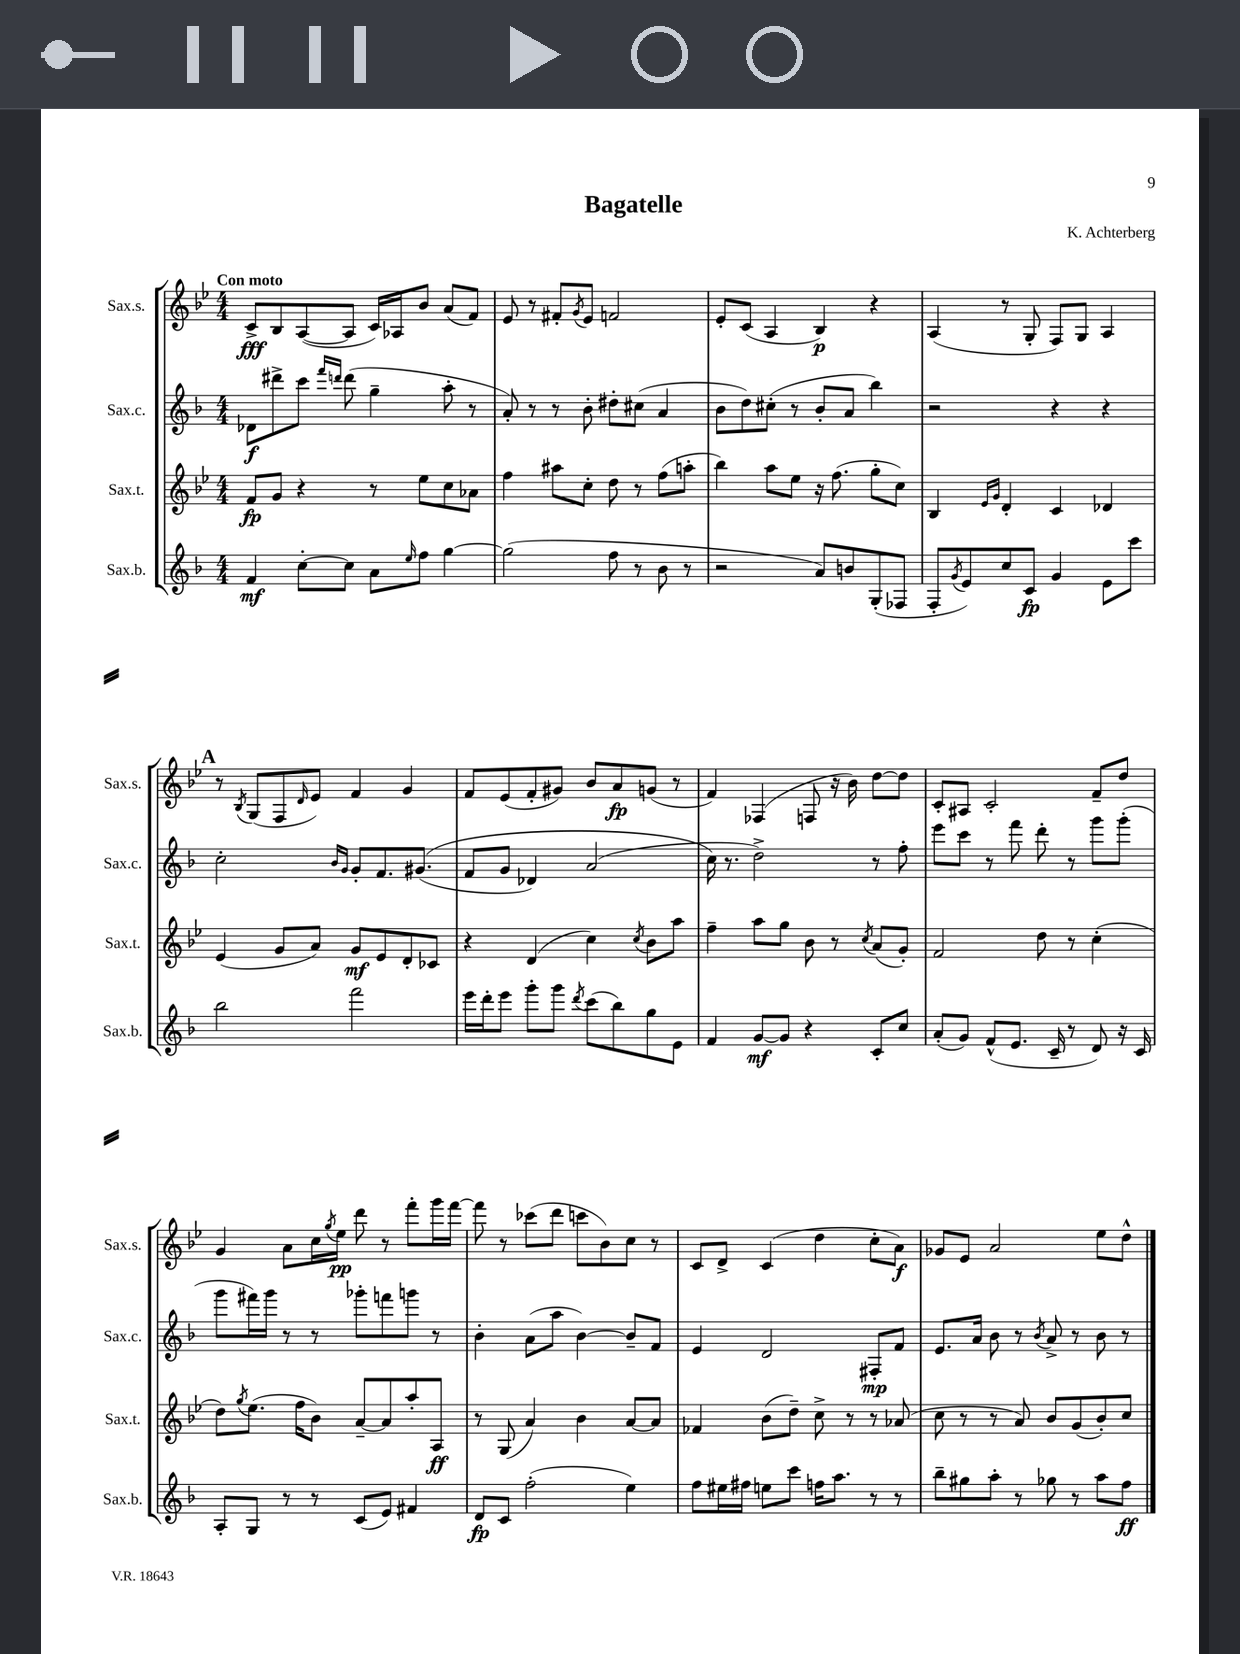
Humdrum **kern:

**kern	**kern	**kern	**kern
*staff4	*staff3	*staff2	*staff1
*clefG2	*clefG2	*clefG2	*clefG2
*k[b-]	*k[b-e-]	*k[b-]	*k[b-e-]
*M4/4	*M4/4	*M4/4	*M4/4
4f	8f	8d-	8c^
.	8g	8ddd#^	8B-
[8cc'	4r	8ccc	([8A
.	.	16qqfff	.
.	.	16qqddd	.
8cc]	.	(8ddd	8A]
8a	8r	4gg~	16c)
.	.	.	16A-
16qqee	.	.	.
8ff	8ee-	.	8b-
[4gg	8cc	8aa'	(8a
.	8a-	8r	8f)
=	=	=	=
(2gg]	4ff	8a')	8e-
.	.	8r	8r
.	8aa#	8r	8f#'
.	.	.	8qg
.	8cc'	8b-'	8e-
8ff	8dd	8dd#'	2f
8r	8r	(8cc#	.
8b-	(8ff	4a	.
8r	8aa'	.	.
=	=	=	=
2r	4bb-)	8b-	8e-'
.	.	8dd)	(8c
.	8aa	(8cc#'	4A
.	8ee-	8r	.
8a)	16r	8b-'	4B-)
.	(8.ff	.	.
8b	.	8a	.
(8G'	8gg'	4bb-)	4r
8F-	8cc)	.	.
=	=	=	=
8F'	4B-	2r	(4A
8qg	.	.	.
8e)	.	.	.
.	16qqe-	.	.
.	16qqg	.	.
8cc	4d'	.	8r
8c	.	.	8G'
4g	4c	4r	8F)
.	.	.	8G
8e	4d-	4r	4A
8ccc	.	.	.
=	=	=	=
2bb-	(4e-	2cc'	8r
.	.	.	8qB-
.	.	.	(8G
.	8g	.	8F
.	.	.	16qqd
.	8a)	.	8e-)
.	.	16qqb-	.
.	.	16qqg	.
2fff	8g	8g'	4f
.	8e-	8.f	.
.	8d'	.	4g
.	.	&((8.g#	.
.	8c-	.	.
=	=	=	=
16eee	4r	8f	8f
16ddd'	.	.	.
8eee	.	8g	(8e-
8ggg'	(4d	4d-)	8f'
8ggg	.	.	8g#)
8qddd	.	.	.
(8ccc	4cc)	(2a	8b-
8bb-)	.	.	8a
.	8qcc	.	.
8gg	8b-	.	(8g
8e	8aa	.	8r
=	=	=	=
4f	4ff~	16cc&)	4f)
.	.	8.r	.
[8g	8aa	2dd^)	(4F-
8g]	8gg	.	.
4r	8b-	.	8F
.	8r	.	16r
.	.	.	16b-)
.	8qcc	.	.
8c'	(8a	8r	[8dd
8cc	8g')	8ff'	8dd]
=	=	=	=
(8a'	2f	8eee	8c'
8g)	.	8ccc	8A#
(8f^^	.	8r	2c'
8.e	.	8fff	.
.	8dd	8ddd'	.
16c~	.	.	.
8r	8r	8r	.
8d)	(4cc'	8ggg	8f~
16r	.	(8ggg'	8dd
16c	.	.	.
=	=	=	=
8A'	8dd)	8ggg	4g
.	8qgg	.	.
8G	(8.ee-	16fff#)	.
.	.	16ggg	.
8r	.	8r	8a
.	16ff	.	.
8r	8b-)	8r	16cc
.	.	.	8qgg
.	.	.	16ee-
(8c	[8a~	8ggg-'	8ddd
8e)	8a]	8fff	8r
4f#	8aa'	8ggg	8fff'
.	8A	8r	16ggg
.	.	.	[16fff
=	=	=	=
8d	8r	4b-'	8fff]
8c	(8G	.	8r
(2ff'	4a)	(8a	(8ccc-
.	.	8aa	8ddd
.	4b-	[4b-)	8ccc
.	.	.	8b-)
4ee)	[8a	8b-~]	8cc
.	8a]	8f	8r
=	=	=	=
8ff	4f-	4e	8c
16ee#	.	.	8d^
16ff#	.	.	.
8ee	(8b-	2d	(4c
8ccc	8dd~)	.	.
16ff	8cc^	.	4dd
8.aa	.	.	.
.	8r	.	.
8r	8r	8F#'	8cc'
8r	(8a-	8f	8a)
=	=	=	=
8bb-~	8cc	8.e	8g-
8gg#	8r	.	8e-
.	.	16a	.
8aa'	8r	8b-	2a
8r	8a)	8r	.
.	.	8qb-	.
8gg-	8b-	8a^	.
8r	(8g	8r	.
8aa	8b-')	8b-	8ee-
8ff	8cc	8r	8dd^^
==	==	==	==
*-	*-	*-	*-
